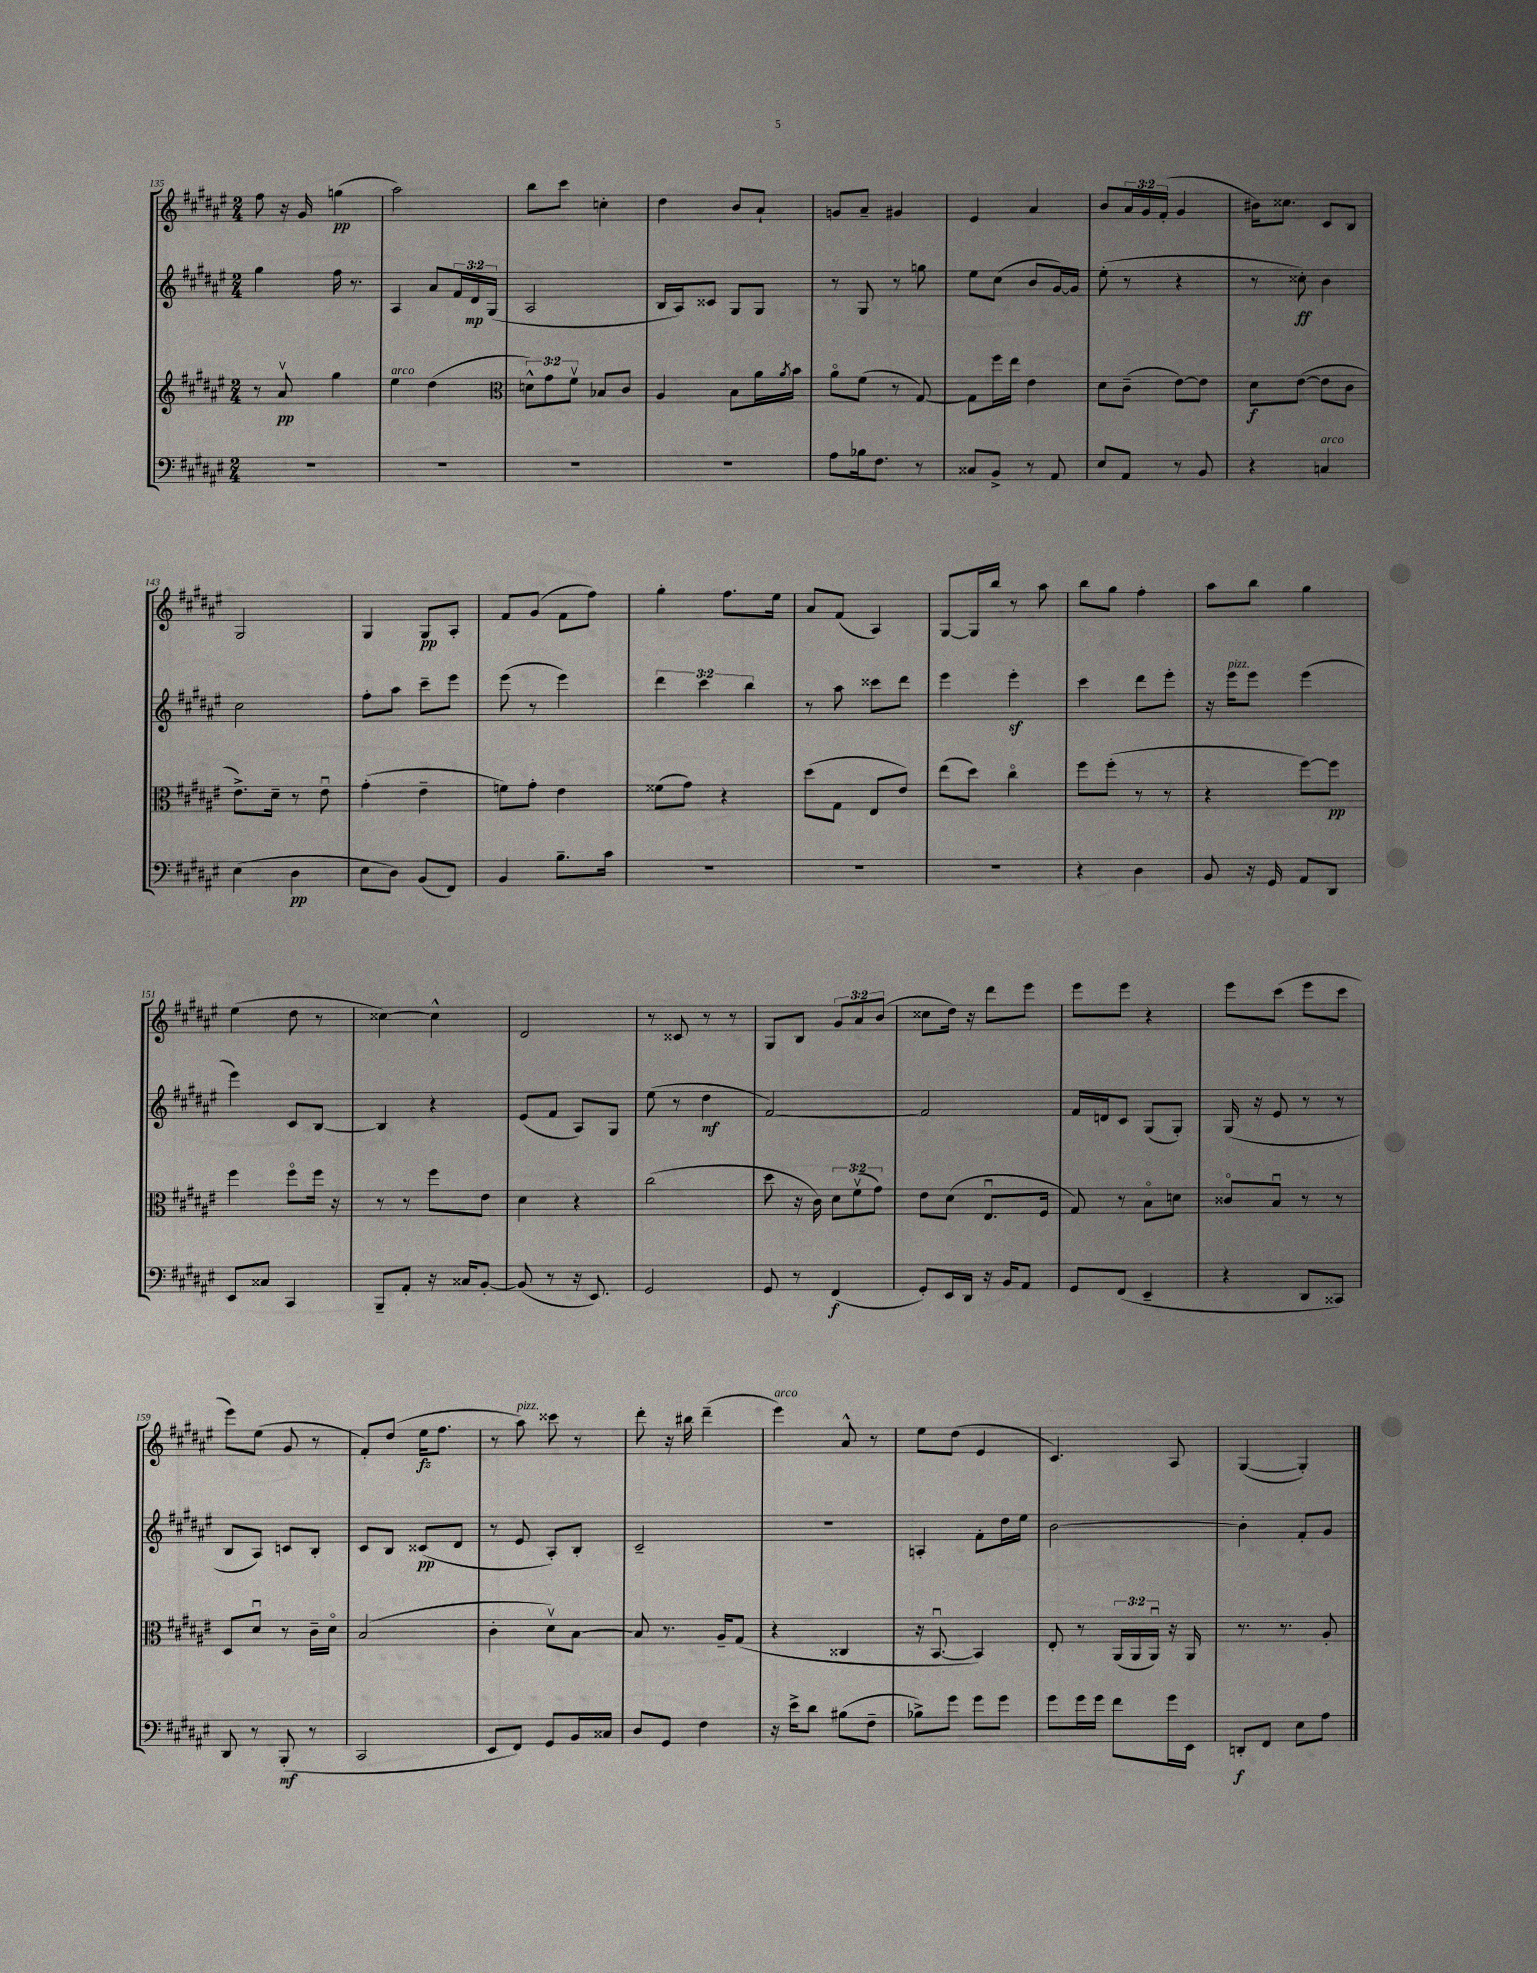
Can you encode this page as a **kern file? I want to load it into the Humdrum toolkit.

**kern	**kern	**kern	**kern
*staff4	*staff3	*staff2	*staff1
*clefF4	*clefG2	*clefG2	*clefG2
*k[f#c#g#d#a#e#]	*k[f#c#g#d#a#e#]	*k[f#c#g#d#a#e#]	*k[f#c#g#d#a#e#]
*M2/4	*M2/4	*M2/4	*M2/4
2r	8r	4gg#\	8ff#\
.	8a#v/	.	16r
.	.	.	16g#/
.	4gg#\	16ff#\	(4gg\
.	.	8.r	.
=	=	=	=
2r	4ee#\	4A#/	2aa#\)
.	(4dd#\	8a#/L	.
.	.	24f#/L	.
.	.	24d#/	.
.	.	(24G#/JJ	.
=	=	=	=
*	*clefC3	*	*
2r	12d^^\L)	2A#/	8bb\L
.	12g#\	.	.
.	.	.	8ccc#\J
.	12f#v\J	.	.
.	8B-/L	.	4cc'\
.	8c#/J	.	.
=	=	=	=
2r	4A#/	16B/LL	4dd#\
.	.	16A#/J)	.
.	.	8c##/J	.
.	8B\L	8G#/L	8b/L
.	16a#\L	8G#/J	8a#`/J
.	8qa#/	.	.
.	16b\JJ	.	.
=	=	=	=
8A#\L	8a#o\L	8r	8g/L
16B-\k	(8f#\J	8G#/	8a#~/J
8.F#\J	.	.	.
.	8r	8r	4g#/
8r	[8G#/)	8gg\	.
=	=	=	=
8C##/L	8G#\]L	8ee#\L	4e#/
8BB^/J	16ff#\L	(8cc#\J	.
.	16ee#\JJ	.	.
8r	4e#\	8b/L	4a#/
8AA#/	.	[16g#/L)	.
.	.	16g#/]JJ	.
=	=	=	=
8E#/L	8d#\L	(8ee#'\	8b/L
8AA#/J	(8c#~\J	8r	24a#/L
.	.	.	24g#/
.	.	.	(24f#'/JJ
8r	[8e#\L)	4r	4g#/
8BB/	8e#\]J	.	.
=	=	=	=
4r	8d#\L	8r	16b#\LK)
.	.	.	8.cc##\J
.	([8e#\J	8cc##'\)	.
4C/	8e#\]L	4b\	8c#/L
.	8c#\J	.	8B/J
=	=	=	=
(4E#\	8.e#^\L)	2cc#\	2G#/
.	16d#~\Jk	.	.
4D#\	8r	.	.
.	8e#u\	.	.
=	=	=	=
8E#\L	(4g#'\	8ff#'\L	4G#/
8D#\J)	.	8aa#\J	.
(8BB/L	4e#~\	8ccc#~\L	8G#/L
8FF#/J)	.	8eee#\J	8A#'/J
=	=	=	=
4BB/	8f\L)	(8eee#\	8f#/L
.	8g#'\J	8r	(8g#/J
8.B~\L	4e#\	4eee#\)	8f#\L
.	.	.	8ff#\J)
16c#\Jk	.	.	.
=	=	=	=
2r	(8f##\L	6ddd#\	4gg#'\
.	8g#\J)	.	.
.	.	6ccc#\	.
.	4r	.	8.ff#\L
.	.	6bb\	.
.	.	.	16ee#\Jk
=	=	=	=
2r	(8dd#\L	8r	8a#/L
.	8G#\J	8aa#\	(8f#/J
.	8E#/L	8ccc##\L	4A#/)
.	8e#/J)	8ddd#\J	.
=	=	=	=
2r	(8ee#\L	4eee#\	[8G#/L
.	8dd#\J)	.	16G#/]L
.	.	.	16bb/JJ
.	4cc#o\	4eee#'\	8r
.	.	.	8aa#\
=	=	=	=
4r	8ff#\L	4ccc#\	8bb\L
.	(8ff#'\J	.	8gg#\J
4D#\	8r	8ddd#\L	4ff#'\
.	8r	8eee#'\J	.
=	=	=	=
8BB/	4r	16r	8aa#\L
.	.	16eee#\LK	.
16r	.	8eee#\J	8bb\J
16GG#/	.	.	.
8AA#/L	[8ff#\L)	(4eee#\	4gg#\
8DD#/J	8ff#\]J	.	.
=	=	=	=
8EE#/L	4ff#\	4eee#\)	(4ee#\
8C##/J	.	.	.
4CC#/	8ff#o\L	8c#/L	8dd#\
.	16ff#\Jk	[8B/J	8r
.	16r	.	.
=	=	=	=
8BBB~/L	8r	4B/]	[4cc##\)
8AA#'/J	8r	.	.
16r	8ff#\L	4r	4cc##^^\]
16C##/LK	.	.	.
[8BB'/J	8e#\J	.	.
=	=	=	=
(8BB/]	4d#\	(8e#/L	2d#/
8r	.	8f#/J	.
16r	4r	8A#/L)	.
8.EE#/)	.	.	.
.	.	8G#/J	.
=	=	=	=
2GG#/	(2cc#\	(8ee#\	8r
.	.	8r	8c##/
.	.	4dd#\	8r
.	.	.	8r
=	=	=	=
8GG#/	8dd#\	[2f#/)	8G#/L
8r	16r	.	8B/J
.	16c#\)	.	.
(4FF#/	12d#\L	.	12g#/L
.	(12f#v\	.	12a#/
.	12g#\J)	.	(12b/J
=	=	=	=
8GG#'/L)	8e#\L	2f#/]	8cc##\L
16EE#/L	(8d#\J	.	16dd#\Jk)
16DD#/JJ	.	.	16r
16r	8.E#u/L	.	8ddd#\L
16BB/LK	.	.	.
8AA#/J	.	.	8eee#\J
.	16F#/Jk	.	.
=	=	=	=
8GG#/L	8G#/)	16f#/LL	8eee#\L
.	.	16d/J	.
(8FF#/J	8r	8c#/J	8eee#\J
4EE#~/	8Bo\L	(8G#/L	4r
.	8d\J	8G#'/J)	.
=	=	=	=
4r	8c##o/L	(16G#/	8eee#\L
.	.	16r	.
.	8Bu/J	8e#/	(8ccc#\J
8DD#/L	8r	8r	8eee#\L
8CC##/J)	8r	8r	8ccc#\J
=	=	=	=
8DD#/	8D#/L	8B/L	8eee#\L)
8r	8d#u/J	8A#/J)	(8ee#\J
(8BBB'/	8r	8c/L	8g#/
8r	16c#~\LL	8B'/J	8r
.	16d#o\JJ	.	.
=	=	=	=
2CC#/	(2B/	8c#/L	8f#'/L)
.	.	8B/J	(8dd#/J
.	.	(8c##/L	16ee#\LK
.	.	.	8.ff#\J
.	.	8d#/J	.
=	=	=	=
8EE#/L	4c#'\	8r	8r
8FF#/J)	.	8e#/	8aa#\)
8GG#/L	8d#v\L)	8A#'/L)	8ccc##\
16BB/L	[8B\J	8B'/J	8r
16C##/JJ	.	.	.
=	=	=	=
8D#/L	8B/]	2c#~/	8ddd#'\
8GG#/J	8.r	.	16r
.	.	.	16bb#\
4F#\	.	.	(4ddd#~\
.	16A#~/LK	.	.
.	(8G#/J	.	.
=	=	=	=
16r	4r	2r	4eee#\)
16e#^\LK	.	.	.
8d#\J	.	.	.
(8B#\L	4C##/	.	8a#^^/
8F#~\J	.	.	8r
=	=	=	=
8B-^\L)	16r	4A'/	8ee#\L
.	[8.BBu/	.	.
8g#\J	.	.	(8dd#\J
8g#\L	4BB/])	8f#'\L	4e#/
8g#\J	.	16dd#\L	.
.	.	16ee#\JJ	.
=	=	=	=
8g#\L	8E#'/	[2b\	4.c#/)
16g#\L	8r	.	.
16g#\JJ	.	.	.
8f#\L	(24AA#/LL	.	.
.	24AA#/	.	.
.	24AA#u/JJ)	.	.
16g#\L	16r	.	8A#/
16EE#\JJ	16AA#/	.	.
=	=	=	=
8DD'/L	8.r	4b'\]	([4G#/
8FF#/J	.	.	.
.	8.r	.	.
8E#\L	.	8f#'/L	4G#'/])
8A#\J	8A#'/	8g#/J	.
==	==	==	==
*-	*-	*-	*-
